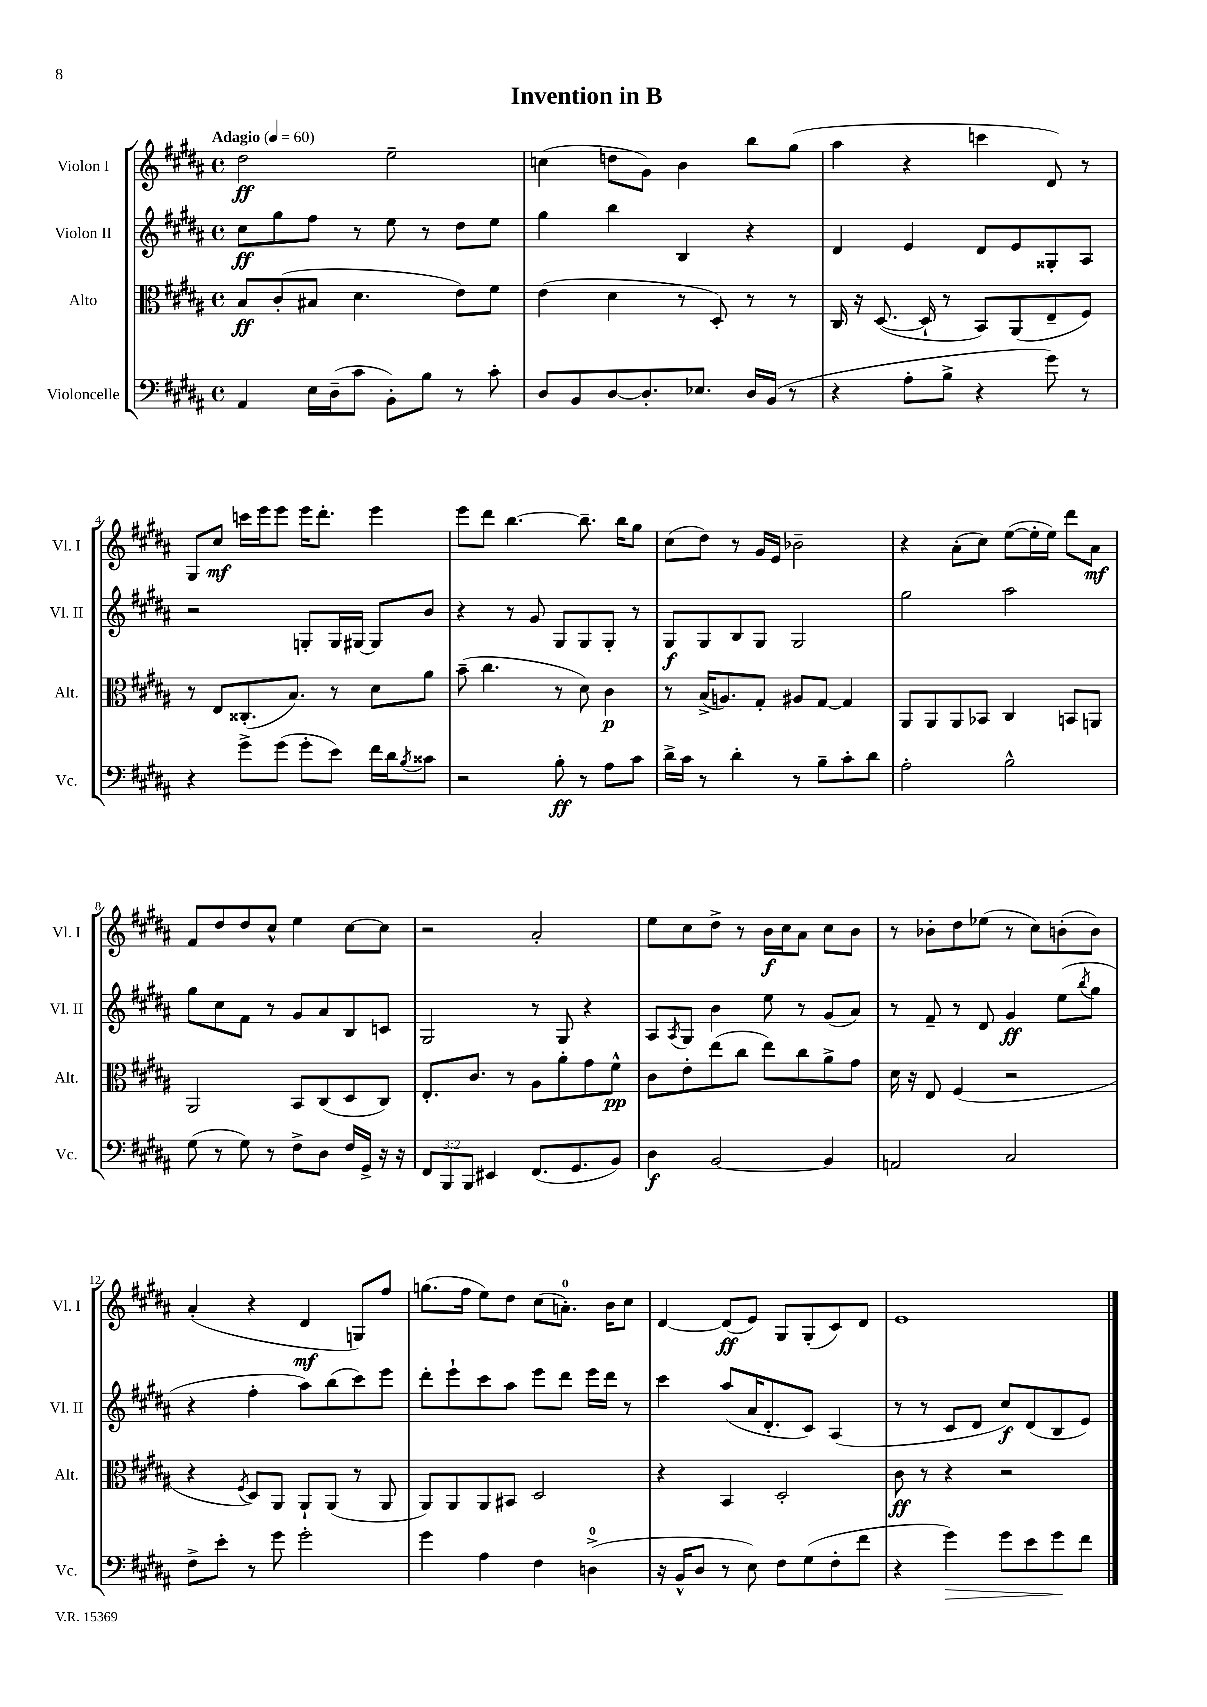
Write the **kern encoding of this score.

**kern	**kern	**kern	**kern
*staff4	*staff3	*staff2	*staff1
*clefF4	*clefC3	*clefG2	*clefG2
*k[f#c#g#d#a#]	*k[f#c#g#d#a#]	*k[f#c#g#d#a#]	*k[f#c#g#d#a#]
*M4/4	*M4/4	*M4/4	*M4/4
*met(c)	*met(c)	*met(c)	*met(c)
*MM60	*MM60	*MM60	*MM60
4AA#	8B	8cc#	2dd#
.	(8c#'	8gg#	.
16E	8B#	8ff#	.
(16D#~	.	.	.
8c#	4.d#	8r	.
8BB')	.	8ee	2ee~
8B	.	8r	.
8r	8e)	8dd#	.
8c#'	8f#	8ee	.
=	=	=	=
8D#	(4e	4gg#	(4cc
8BB	.	.	.
[8D#	4d#	4bb	8dd
8.D#']	.	.	8g#)
.	8r	4B	4b
8.E-	.	.	.
.	8D#')	.	.
16D#	8r	4r	8bb
(16BB	.	.	.
8r	8r	.	(8gg#
=	=	=	=
4r	16C#	4d#	4aa#
.	16r	.	.
.	([8.D#	.	.
8A#'	.	4e	4r
.	16D#`]	.	.
8B^	8r	.	.
4r	8BB)	8d#	4ccc
.	(8AA#	8e	.
8g#)	8E~	8G##'	8d#)
8r	8F#)	8A#	8r
=	=	=	=
4r	8r	2r	8G#
.	8E	.	8cc#
8g#^	(8.C##'	.	16ccc
.	.	.	16eee
(8g#	.	.	8eee
.	8.B)	.	.
8g#'	.	8G'	16eee
.	.	.	8.ddd#'
8e)	8r	16G	.
.	.	[16G#	.
16f#	8d#	8G#]	4eee
16d#	.	.	.
8qB	.	.	.
8c##	8a#	8b	.
=	=	=	=
2r	(8b~	4r	8eee
.	4.cc#	.	8ddd#
.	.	8r	[4.bb
.	.	8g#	.
8B'	8r	8G#	.
8r	8d#)	8G#	8.bb~]
8A#	4c#	8G#'	.
.	.	.	16bb
8c#	.	8r	8gg#
=	=	=	=
16d#^	8r	8G#	(8cc#
16c#	.	.	.
8r	(16B^	8G#	8dd#)
.	8.A)	.	.
4d#'	.	8B	8r
.	8G#'	8G#	16g#
.	.	.	16e
8r	8A#	2G#	2b-~
8B~	[8G#	.	.
8c#'	4G#]	.	.
8d#	.	.	.
=	=	=	=
2A#'	8AA#	2gg#	4r
.	8AA#	.	.
.	8AA#	.	(8a#'
.	8BB-	.	8cc#)
2B^^	4C#	2aa#	([8ee
.	.	.	16ee']
.	.	.	16ee)
.	8BB	.	8ddd#
.	8AA	.	8a#
=	=	=	=
(8G#	2AA#	8gg#	8f#
8r	.	8cc#	8dd#
8G#)	.	8f#	8dd#
8r	.	8r	8cc#^^
8F#^	8BB	8g#	4ee
8D#	(8C#	8a#	.
16F#	8D#	8B	[8cc#
16GG#^	.	.	.
16r	8C#)	8c	8cc#]
16r	.	.	.
=	=	=	=
12FF#	8.E'	2G#	2r
12BBB	.	.	.
12BBB	.	.	.
.	8.c#	.	.
4EE#	.	.	.
.	8r	.	.
(8.FF#	8A#	8r	2a#'
.	8a#'	8G#	.
8.GG#	.	.	.
.	8g#	4r	.
8BB)	8f#^^	.	.
=	=	=	=
4D#	8c#	8A#	8ee
.	.	8qA#	.
.	8e'	8G#	8cc#
[2BB	(8ee	4b	8dd#^
.	8cc#	.	8r
.	8ee)	8ee	16b
.	.	.	16cc#
.	8cc#	8r	8a#
4BB]	8a#^	(8g#	8cc#
.	8g#	8a#)	8b
=	=	=	=
2AA	16d#	8r	8r
.	16r	.	.
.	8E	8f#~	8b-'
.	(4F#	8r	8dd#
.	.	8d#	(8ee-
2C#	2r	4g#	8r
.	.	.	8cc#)
.	.	(8ee	(8b'
.	.	8qbb	.
.	.	8gg#	8b)
=	=	=	=
8F#^	4r	4r	(4a#'
8e'	.	.	.
.	8qF#	.	.
8r	8D#)	4ff#'	4r
8g#	8AA#	.	.
2g#'	8AA#`	8aa#)	4d#
.	(8AA#	(8bb	.
.	8r	8ccc#)	8G)
.	8AA#	8eee	8ff#
=	=	=	=
4g#	8AA#)	8ddd#'	(8.gg
.	8AA#	8eee`	.
.	.	.	16ff#
4A#	8AA#	8ccc#	8ee)
.	8BB#	8aa#	8dd#
4F#	2D#	8eee	(8cc#
.	.	8ddd#	8.a')
(4D^	.	16eee	.
.	.	16ddd#	16b
.	.	8r	8cc#
=	=	=	=
16r	4r	4ccc#	[4d#
16BB^^	.	.	.
8D#	.	.	.
8r	4BB	(8aa#	(8d#]
8E)	.	16a#	8e)
.	.	8.d#'	.
8F#	2D#'	.	8G#
(8G#	.	8c#)	(8G#'
8F#'	.	(4A#	8c#)
8f#	.	.	8d#
=	=	=	=
4r	8c#	8r	1e
.	8r	8r	.
4g#)	4r	8c#	.
.	.	8d#	.
8g#	2r	8cc#)	.
8e	.	(8d#	.
8g#	.	8B	.
8f#	.	8e)	.
==	==	==	==
*-	*-	*-	*-
